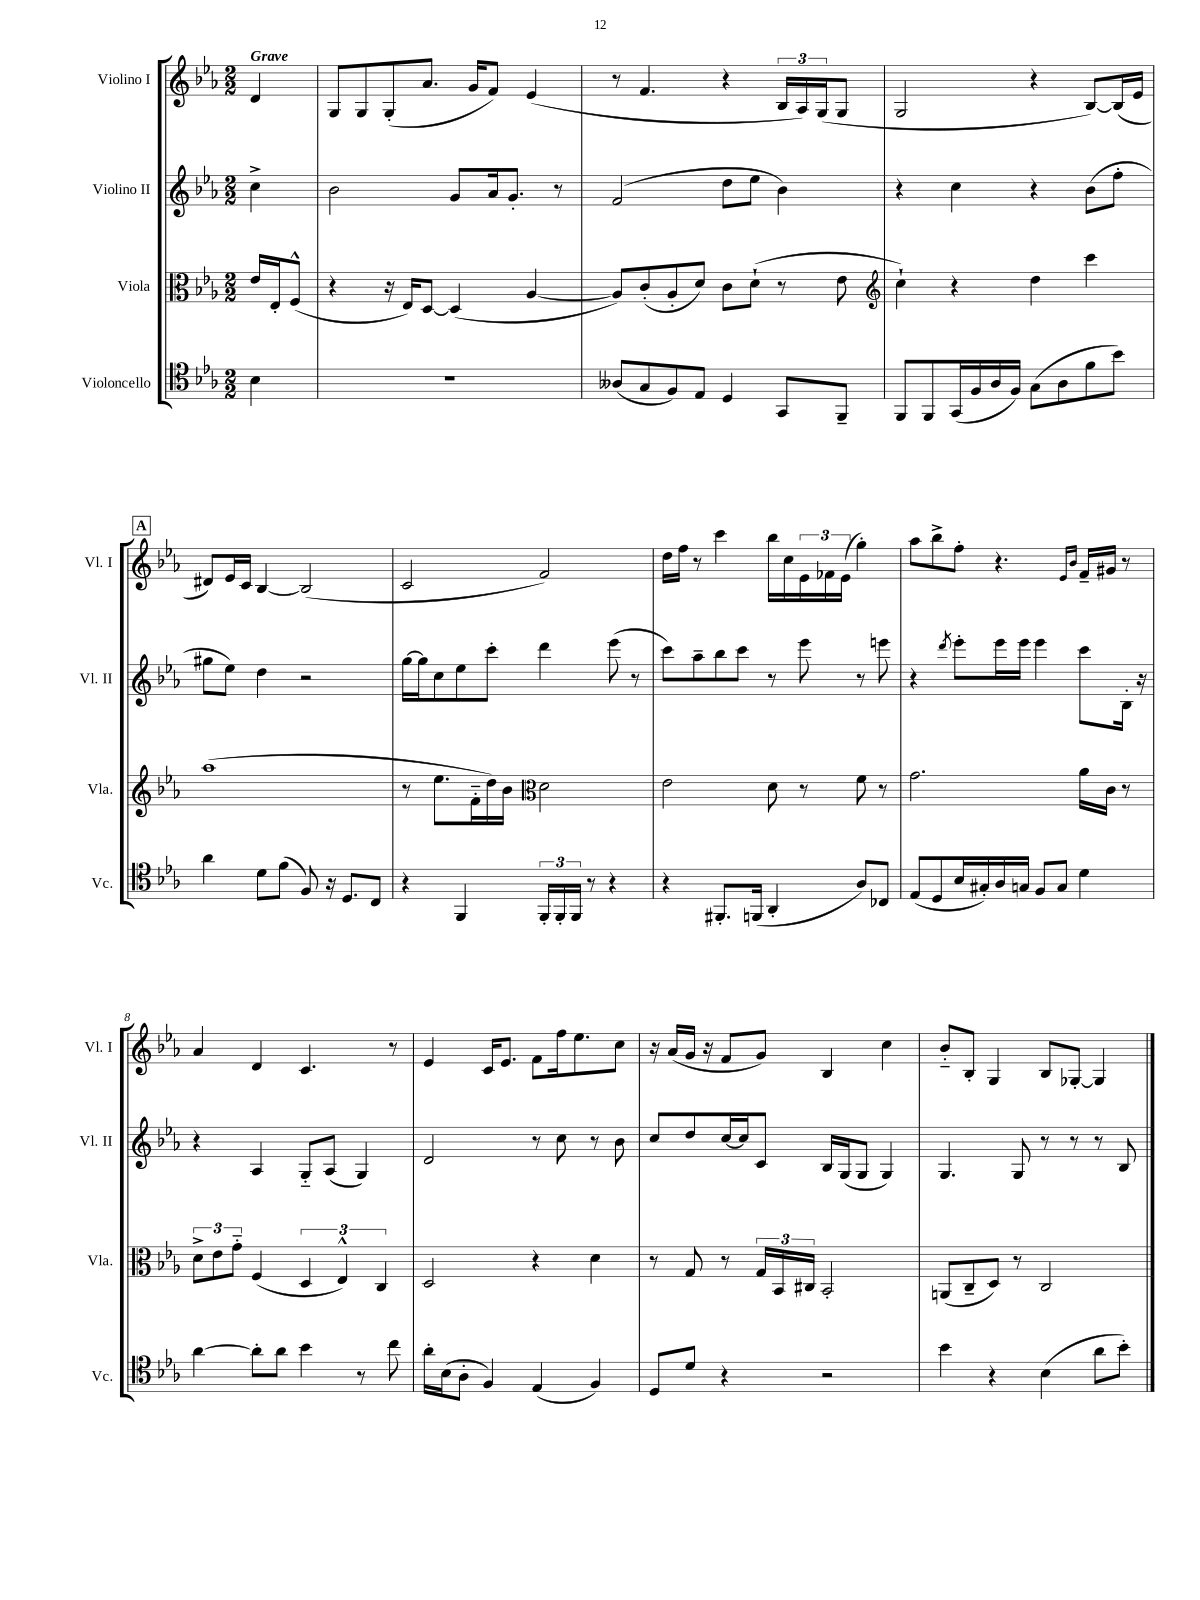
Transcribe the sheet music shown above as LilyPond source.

<<
\new StaffGroup <<
\new Staff = "s0" \with { instrumentName = "Violino I" shortInstrumentName = "Vl. I" } {
    \clef treble \key ees \major \numericTimeSignature \time 2/2 \partial 4 \tempo "Grave"
    d'4 |
    g8 g8 g8-.( aes'8. g'16 f'8) ees'4( |
    r8 f'4. r4 \tuplet 3/2 { bes16 aes16) g16( } g8 |
    g2 r4 bes8~) bes16( ees'16 |
    \mark \markup { \box "A" } dis'8) ees'16 c'16 bes4~ bes2( |
    c'2 f'2) |
    d''16 f''16 r8 c'''4 bes''16 c''16 \tuplet 3/2 { ees'16 fes'16 ees'16( } g''4-.) |
    aes''8 bes''8-> f''8-. r4. \grace { ees'16 bes'16 } f'16-- gis'16 r8 |
    aes'4 d'4 c'4. r8 |
    ees'4 c'16 ees'8. f'8 f''16 ees''8. c''8 |
    r16 aes'16( g'16 r16 f'8 g'8) bes4 c''4 |
    bes'8-_ bes8-. g4 bes8 ges8~-. ges4 \bar "|." |
}
\new Staff = "s1" \with { instrumentName = "Violino II" shortInstrumentName = "Vl. II" } {
    \clef treble \key ees \major \numericTimeSignature \time 2/2 \partial 4
    c''4-> |
    bes'2 g'8 aes'16 g'8.-. r8 |
    f'2( d''8 ees''8 bes'4) |
    r4 c''4 r4 bes'8( f''8-. |
    \mark \markup { \box "A" } gis''8 ees''8) d''4 r2 |
    g''16~ g''16 c''8 ees''8 c'''8-. d'''4 ees'''8( r8 |
    c'''8) aes''8-- bes''8 c'''8 r8 ees'''8 r8 e'''8 |
    r4 \acciaccatura { d'''8 } ees'''8-. ees'''16 ees'''16 ees'''4 c'''8 bes16-. r16 |
    r4 aes4 g8-_ aes8( g4) |
    d'2 r8 c''8 r8 bes'8 |
    c''8 d''8 c''16~ c''16 c'8 bes16 g16( g8 g4) |
    g4. g8 r8 r8 r8 bes8 \bar "|." |
}
\new Staff = "s2" \with { instrumentName = "Viola" shortInstrumentName = "Vla." } {
    \clef alto \key ees \major \numericTimeSignature \time 2/2 \partial 4
    ees'16 ees16-. f8-^( |
    r4 r16 ees16) d8~ d4( aes4~ |
    aes8) c'8-.( aes8-. d'8) c'8 d'8-!( r8 ees'8 |
    \clef treble c''4-!) r4 d''4 c'''4 |
    \mark \markup { \box "A" } aes''1( |
    r8 ees''8. f'16-_ d''16) bes'16 \clef alto d'2 |
    ees'2 d'8 r8 f'8 r8 |
    g'2. aes'16 c'16 r8 |
    \tuplet 3/2 { d'8-> ees'8 g'8-_ } f4( \tuplet 3/2 { d4 ees4-^) c4 } |
    d2 r4 d'4 |
    r8 g8 r8 \tuplet 3/2 { g16 bes,16 cis16 } bes,2-. |
    a,8( c8-- d8) r8 c2 \bar "|." |
}
\new Staff = "s3" \with { instrumentName = "Violoncello" shortInstrumentName = "Vc." } {
    \clef tenor \key ees \major \numericTimeSignature \time 2/2 \partial 4
    bes4 |
    r1 |
    aeses8( g8 f8) ees8 d4 g,8 f,8-- |
    f,8 f,8 g,16( f16 aes16 f16) g8( aes8 f'8 bes'8) |
    \mark \markup { \box "A" } aes'4 d'8 f'8( f8) r16 d8. c8 |
    r4 f,4 \tuplet 3/2 { f,16-. f,16-. f,16 } r8 r4 |
    r4 fis,8.-. f,16( aes,4-. aes8) ces8 |
    ees8( d8 bes16 gis16-.) aes16 g16 f8 g8 d'4 |
    aes'4~ aes'8-. aes'8 bes'4 r8 c''8 |
    aes'16-. bes16( aes8-. f4) ees4( f4) |
    d8 d'8 r4 r2 |
    bes'4 r4 bes4( aes'8 bes'8-.) \bar "|." |
}
>>
>>
